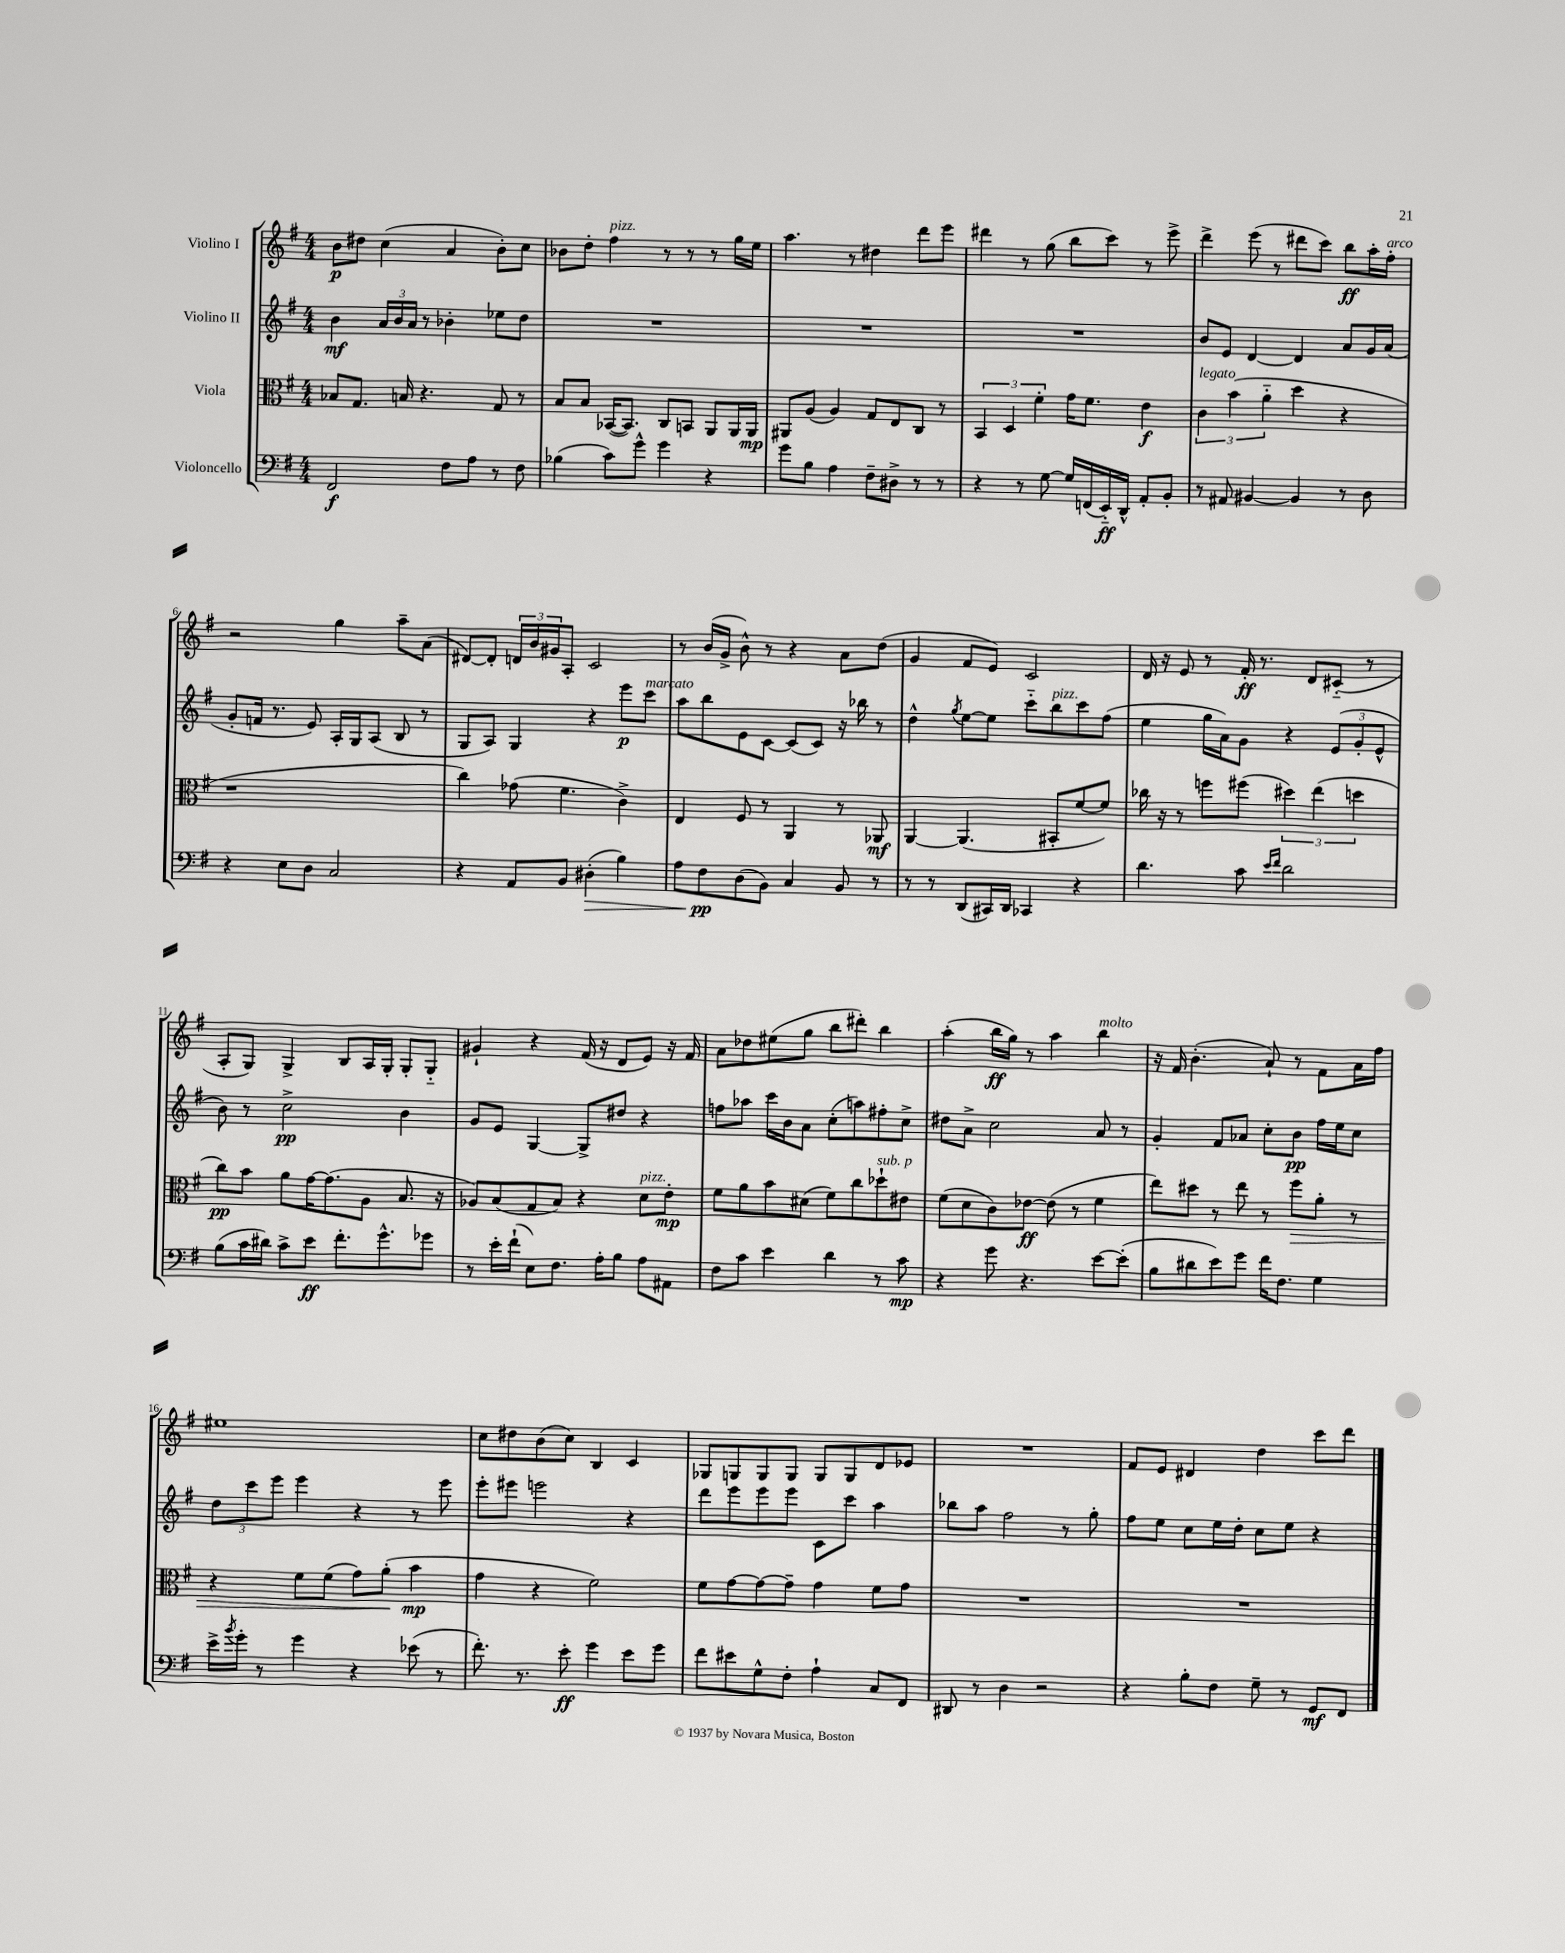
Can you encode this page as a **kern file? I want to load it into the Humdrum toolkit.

**kern	**dynam	**kern	**dynam	**kern	**dynam	**kern	**dynam
*part4	*part4	*part3	*part3	*part2	*part2	*part1	*part1
*staff4	*staff4	*staff3	*staff3	*staff2	*staff2	*staff1	*staff1
*I"Violoncello	*	*I"Viola	*	*I"Violino II	*	*I"Violino I	*
*clefF4	*	*clefC3	*	*clefG2	*	*clefG2	*
*k[f#]	*	*k[f#]	*	*k[f#]	*	*k[f#]	*
*M4/4	*	*M4/4	*	*M4/4	*	*M4/4	*
=1	=1	=1	=1	=1	=1	=1	=1
2FF#/	f	8B-X/L	.	4b\	mf	8b\L	p
.	.	8.G/J	.	.	.	8dd#X\J	.
.	.	.	.	24a/LL	.	(4cc\	.
.	.	.	.	24b/	.	.	.
.	.	16Bn/	.	.	.	.	.
.	.	.	.	24a/JJ	.	.	.
.	.	4.r	.	8r	.	.	.
8F#\L	.	.	.	4b-X'\	.	4a/	.
8A\J	.	.	.	.	.	.	.
8r	.	8G/	.	8ee-X\L	.	8b'\L)	.
8F#\	.	8r	.	8dd\J	.	8cc\J	.
=2	=2	=2	=2	=2	=2	=2	=2
(4B-X\	.	8B/L	.	1r	.	8b-X\L	.
.	.	8B/J	.	.	.	8dd'\J	.
!	!	!	!	!	!	!LO:TX:a:i:t=pizz.	!
8c\L)	.	([16BB-X/KL	.	.	.	4ff#\	.
.	.	8.BB-/J])	.	.	.	.	.
8g^^\J	.	.	.	.	.	.	.
4g\	.	8C/L	.	.	.	8r	.
.	.	8BBn/J	.	.	.	8r	.
4r	.	8AA/L	.	.	.	8r	.
.	.	16AA/L	.	.	.	16gg\LL	.
.	.	16AA/JJ	mp	.	.	16ee\JJ	.
=3	=3	=3	=3	=3	=3	=3	=3
8g\L	.	8AA#X/L	.	1r	.	4.aa\	.
8B\J	.	(8A/J	.	.	.	.	.
4A\	.	4A/)	.	.	.	.	.
.	.	.	.	.	.	8r	.
8F#~\L	.	8G/L	.	.	.	4dd#X\	.
8D#X^\J	.	8E/	.	.	.	.	.
8r	.	8C/J	.	.	.	8ddd\L	.
8r	.	8r	.	.	.	8eee\J	.
=4	=4	=4	=4	=4	=4	=4	=4
4r	.	6BB/	.	1r	.	4ddd#X\	.
.	.	6D/	.	.	.	.	.
8r	.	.	.	.	.	8r	.
.	.	6f#'\	.	.	.	.	.
[8G\	.	.	.	.	.	(8gg\	.
16G/LL]	.	16g\KL	.	.	.	8bb\L	.
(16FFn/	.	8.f#\J	.	.	.	.	.
16EE/)	ff	.	.	.	.	8ccc\J)	.
16DD^^/JJ	.	.	.	.	.	.	.
8AA'/L	.	4e\	f	.	.	8r	.
8BB'/J	.	.	.	.	.	8eee^\	.
=5	=5	=5	=5	=5	=5	=5	=5
!	!	!LO:TX:a:i:t=legato	!	!	!	!	!
8r	.	6c\	.	8b/L	.	4ddd^\	.
8AA#X/	.	.	.	8e/J	.	.	.
.	.	(6b\	.	.	.	.	.
[4BB#X/	.	.	.	[4d/	.	(8eee\	.
.	.	6a\	.	.	.	.	.
.	.	.	.	.	.	8r	.
4BB#/]	.	4dd\	.	4d/]	.	8ddd#X\L	.
.	.	.	.	.	.	8ccc\J)	.
8r	.	4r	.	8a/L	.	8bb\L	ff
8D\	.	.	.	16g/L	.	16aa'\L	.
!	!	!	!	!	!	!LO:TX:a:i:t=arco	!
.	.	.	.	(16a/JJ	.	16ff#'\JJ	.
!!LO:LB:g=z
=6	=6	=6	=6	=6	=6	=6	=6
4r	.	1r	.	8g'/L	.	2r	.
.	.	.	.	16fn/Jk	.	.	.
.	.	.	.	8.r	.	.	.
8E\L	.	.	.	.	.	.	.
8D\J	.	.	.	8e/)	.	.	.
2C/	.	.	.	16A'/LL	.	4gg\	.
.	.	.	.	16G/J	.	.	.
.	.	.	.	(8A/J	.	.	.
.	.	.	.	8B/	.	8aa~\L	.
.	.	.	.	8r	.	(8a\J	.
=7	=7	=7	=7	=7	=7	=7	=7
4r	.	4cc\)	.	8G/L	.	[8d#X/L)	.
.	.	.	.	8A/J)	.	8d#'/J]	.
8AA/L	.	(8g-X\	.	4G/	.	24dn/LL	.
.	.	.	.	.	.	24b/	.
.	.	.	.	.	.	24g#X/J	.
8BB/J	.	4.f#\	.	.	.	8A'/J	.
!	!LO:HP:b	!	!	!	!	!	!
(4D#X'\	>	.	.	4r	.	2c/	.
4B\)	.	4c^\)	.	8eee\L	p	.	.
!	!	!	!	!LO:TX:a:i:t=marcato	!	!	!
.	.	.	.	8ccc\J	.	.	.
=8	=8	=8	=8	=8	=8	=8	=8
8A\L	.	4E/	.	8aa\L	.	8r	.
8F#\	pp	.	.	8bb\	.	(16b/LL	.
.	.	.	.	.	.	16g^/JJ	.
(8D\	]	8F#/	.	8e\	.	8b^^\)	.
8BB\J)	.	8r	.	[8c\J	.	8r	.
4C/	.	4AA/	.	(8c/L]	.	4r	.
.	.	.	.	8c/J)	.	.	.
8BB/	.	8r	.	16r	.	8a\L	.
.	.	.	.	16bb-X\	.	.	.
8r	.	8AA-X/	mf	8r	.	(8dd\J	.
=9	=9	=9	=9	=9	=9	=9	=9
8r	.	[4AA/	.	4dd^^\	.	4g/	.
8r	.	.	.	.	.	.	.
.	.	.	.	8qgg/	.	.	.
(8DD/L	.	(4.AA/]	.	[8ee\L	.	8f#/L	.
16CC#X/L)	.	.	.	8ee\J]	.	8e/J)	.
16DD/JJ	.	.	.	.	.	.	.
4CC-X/	.	.	.	8ccc\L	.	2c/	.
!	!	!	!	!LO:TX:a:i:t=pizz.	!	!	!
.	.	8BB#X'/L	.	8bb\	.	.	.
4r	.	[8f#/	.	8ccc\	.	.	.
.	.	8f#/J])	.	(8ff#\J	.	.	.
=10	=10	=10	=10	=10	=10	=10	=10
4.d\	.	16cc-X\	.	4ee\	.	16d/	.
.	.	16r	.	.	.	16r	.
.	.	8r	.	.	.	8e/	.
.	.	8ffn\L	.	16gg\LL	.	8r	.
.	.	.	.	16a\J)	.	.	.
8c\	.	(8ff#X\J	.	8g\J	.	16f#'/	ff
.	.	.	.	.	.	8.r	.
16qqe/LL	.	.	.	.	.	.	.
16qqf#/JJ	.	.	.	.	.	.	.
2d\	.	6dd#X\)	.	4r	.	.	.
.	.	.	.	.	.	8d/L	.
.	.	(6ee\	.	.	.	.	.
.	.	.	.	(12e/L	.	(8c#X/J	.
.	.	6ddn\	.	12g'/	.	.	.
.	.	.	.	.	.	8r	.
.	.	.	.	12e^^/J	.	.	.
!!LO:LB:g=z
=11	=11	=11	=11	=11	=11	=11	=11
(8B\L	.	8cc\L)	pp	8b\)	.	8A'/L	.
16c\L	.	8b\J	.	8r	.	8G/J)	.
16d#X\JJ)	.	.	.	.	.	.	.
8c^\L	.	8a\L	.	2cc^\	pp	4G^/	.
8e\J	ff	[16g\K	.	.	.	.	.
.	.	(8.g\]	.	.	.	.	.
8.f#'\L	.	.	.	.	.	8B/L	.
.	.	8A\J	.	.	.	16A/L	.
8.g^^\	.	.	.	.	.	16G'/JJ	.
.	.	8.B/	.	4b\	.	8G'/L	.
8g-X\J	.	.	.	.	.	8G/J	.
.	.	16r	.	.	.	.	.
=12	=12	=12	=12	=12	=12	=12	=12
8r	.	8A-X/L)	.	8g/L	.	4g#X`/	.
16e'\LL	.	(8B/	.	8e/J	.	.	.
(16f#`\JJ	.	.	.	.	.	.	.
8E\L)	.	8G/	.	[4G/	.	4r	.
8.F#\J	.	8B/J)	.	.	.	.	.
.	.	4r	.	8G^/L]	.	(16f#/	.
16A'\KL	.	.	.	.	.	16r	.
8B\J	.	.	.	8dd#X/J	.	8d/L	.
!	!	!LO:TX:a:i:t=pizz.	!	!	!	!	!
8A\L	.	8d\L	.	4r	.	8e/J)	.
8AA#X\J	.	8e'\J	mp	.	.	16r	.
.	.	.	.	.	.	16f#/	.
=13	=13	=13	=13	=13	=13	=13	=13
8F#\L	.	8f#\L	.	8ffn\L	.	8a\L	.
8c\J	.	8a\	.	8aa-X\J	.	8dd-X\	.
4e\	.	8b\	.	16ccc\LL	.	(8ee#X\	.
.	.	.	.	16b\J	.	.	.
.	.	(8d#X\J	.	8a\J	.	8gg\J	.
4d\	.	8f#\L)	.	(8cc'\L	.	8bb\L	.
.	.	8cc\	.	8aan\)	.	8ddd#X'\J)	.
!	!	!LO:TX:a:i:t=sub. p	!	!	!	!	!
8r	.	8dd-X`\	.	8ff#X'\	.	4bb\	.
8c\	mp	8e#X\J	.	8cc^\J	.	.	.
=14	=14	=14	=14	=14	=14	=14	=14
4r	.	(8f#\L	.	8dd#X\L	.	(4aa'\	.
.	.	8d\	.	8a^\J	.	.	.
8g\	.	8c\)	.	2cc\	.	16bb\LL	ff
.	.	.	.	.	.	16gg\JJ)	.
4.r	.	[8e-X\J	ff	.	.	8r	.
.	.	(8e-\]	.	.	.	4aa\	.
.	.	8r	.	.	.	.	.
!	!	!	!	!	!	!LO:TX:a:i:t=molto	!
[8e\L	.	4f#\	.	8a/	.	4bb\	.
(8e'\J]	.	.	.	8r	.	.	.
=15	=15	=15	=15	=15	=15	=15	=15
8B\L	.	8ee\L)	.	4g'/	.	16r	.
.	.	.	.	.	.	16f#/	.
8d#X\	.	8dd#X\J	.	.	.	(4.b'\	.
8e\)	.	8r	.	8f#/L	.	.	.
8g\J	.	8ee\	.	8a-X/J	.	.	.
16f#\KL	.	8r	.	8cc'\L	.	8a`/)	.
8.F#\J	.	.	.	.	.	.	.
!	!	!	!LO:HP:b	!	!	!	!
.	.	8ff#\L	>	8b\J	pp	8r	.
4G\	.	8a'\J	.	16ff#\LL	.	8f#\L	.
.	.	.	.	16ee\J	.	.	.
.	.	8r	.	8cc\J	.	16a\L	.
.	.	.	.	.	.	16ff#\JJ	.
!!LO:LB:g=z
=16	=16	=16	=16	=16	=16	=16	=16
16e^\LL	.	4r	.	12dd\L	.	1ee#X	.
8qb/	.	.	.	.	.	.	.
16g'\JJ	.	.	.	.	.	.	.
.	.	.	.	12ccc\	.	.	.
8r	.	.	.	.	.	.	.
.	.	.	.	12eee\J	.	.	.
4g\	.	8f#\L	.	4eee\	.	.	.
.	.	(8f#\J	.	.	.	.	.
4r	.	8g\L)	.	4r	.	.	.
.	.	(8a'\J	.	.	.	.	.
(8e-X\	.	4b\	] mp	8r	.	.	.
8r	.	.	.	8eee\	.	.	.
=17	=17	=17	=17	=17	=17	=17	=17
8.f#'\)	.	4g\	.	8eee'\L	.	8cc\L	.
.	.	.	.	8eee#X\J	.	8dd#X\	.
8.r	.	.	.	.	.	.	.
.	.	4r	.	2eeen\	.	(8b\	.
8e'\	ff	.	.	.	.	8cc\J)	.
4g\	.	2f#\)	.	.	.	4B/	.
8e\L	.	.	.	4r	.	4c/	.
8g\J	.	.	.	.	.	.	.
=18	=18	=18	=18	=18	=18	=18	=18
8f#\L	.	8f#\L	.	8ddd\L	.	8G-X/L	.
8e#X\	.	[8g\	.	8eee\	.	8Gn/	.
8G^^\	.	8g\_	.	8eee\	.	8G/	.
8F#'\J	.	8g~\J]	.	8eee\J	.	8G/J	.
4A`\	.	4g\	.	8c\L	.	8G/L	.
.	.	.	.	8ccc\J	.	8G/	.
8C/L	.	8f#\L	.	4aa\	.	8d/	.
8FF#/J	.	8g\J	.	.	.	8e-X/J	.
=19	=19	=19	=19	=19	=19	=19	=19
8DD#X/	.	1r	.	8bb-X\L	.	1r	.
8r	.	.	.	8aa\J	.	.	.
4D\	.	.	.	2ff#\	.	.	.
2r	.	.	.	.	.	.	.
.	.	.	.	8r	.	.	.
.	.	.	.	8gg'\	.	.	.
=20	=20	=20	=20	=20	=20	=20	=20
4r	.	1r	.	8ff#\L	.	8f#/L	.
.	.	.	.	8ee\J	.	8e/J	.
8B'\L	.	.	.	8cc\L	.	4d#X/	.
8F#\J	.	.	.	16ee\L	.	.	.
.	.	.	.	16dd'\JJ	.	.	.
8G~\	.	.	.	8cc\L	.	4dd\	.
8r	.	.	.	8ee\J	.	.	.
8GG/L	mf	.	.	4r	.	8ccc\L	.
8FF#/J	.	.	.	.	.	8ddd\J	.
==	==	==	==	==	==	==	==
*-	*-	*-	*-	*-	*-	*-	*-
